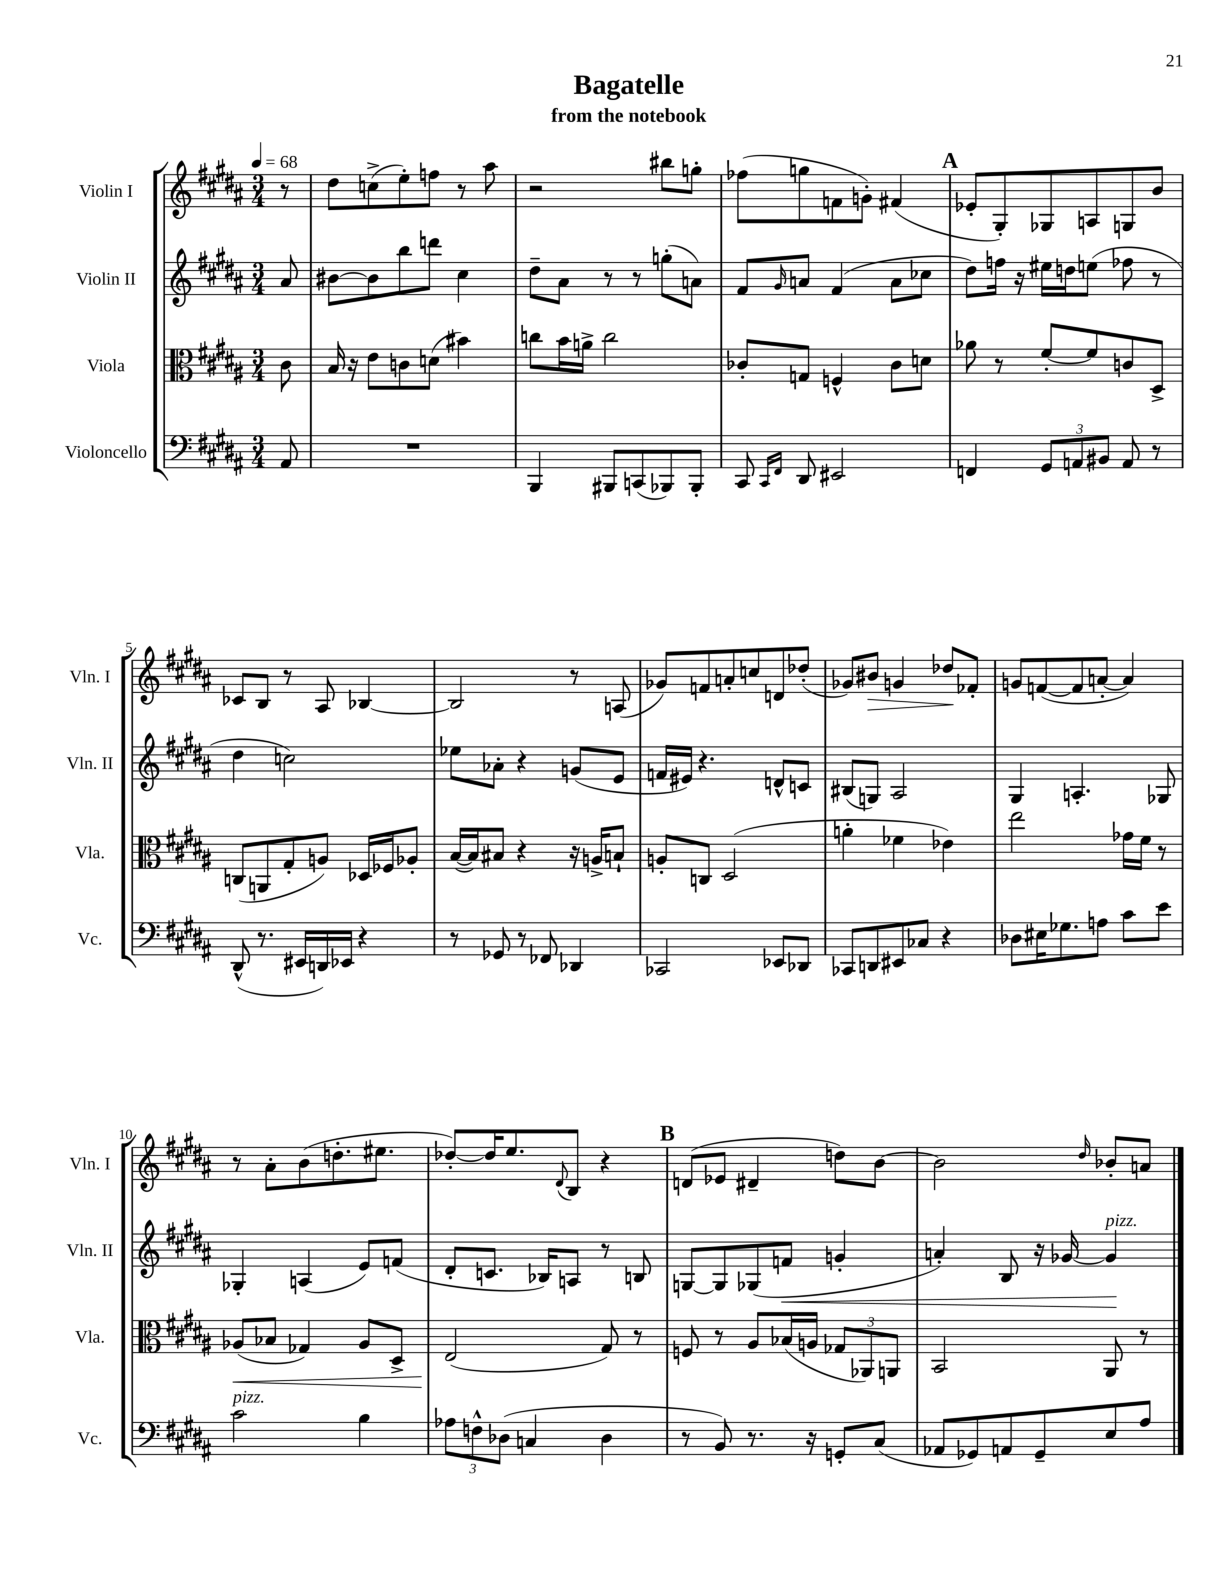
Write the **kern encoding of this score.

**kern	**kern	**dynam	**kern	**dynam	**kern	**dynam
*part4	*part3	*part3	*part2	*part2	*part1	*part1
*staff4	*staff3	*staff3	*staff2	*staff2	*staff1	*staff1
*I"Violoncello	*I"Viola	*	*I"Violin II	*	*I"Violin I	*
*I'Vc.	*I'Vla.	*	*I'Vln. II	*	*I'Vln. I	*
*clefF4	*clefC3	*	*clefG2	*	*clefG2	*
*k[f#c#g#d#a#]	*k[f#c#g#d#a#]	*	*k[f#c#g#d#a#]	*	*k[f#c#g#d#a#]	*
*M3/4	*M3/4	*	*M3/4	*	*M3/4	*
*MM68	*MM68	*	*MM68	*	*MM68	*
=	=	=	=	=	=	=
8AA#/	8c#\	.	8a#/	.	8r	.
=1	=1	=1	=1	=1	=1	=1
2.r	16B/	.	[8b#X\L	.	8dd#\L	.
.	16r	.	.	.	.	.
.	8e\L	.	8b#\]	.	(8ccn^\	.
.	8cn\	.	8bb\	.	8ee'\)	.
.	(8dn\J	.	8dddn\J	.	8ffn\J	.
.	4b#X\)	.	4cc#\	.	8r	.
.	.	.	.	.	8aa#\	.
=2	=2	=2	=2	=2	=2	=2
4BBB/	8ccn\L	.	8dd#~\L	.	2r	.
.	16b\L	.	8a#\J	.	.	.
.	16an^\JJ	.	.	.	.	.
8BBB#X/L	2cc\	.	8r	.	.	.
(8CCn/	.	.	8r	.	.	.
8BBB-X/)	.	.	(8ggn'\L	.	8bb#X\L	.
8BBB-'/J	.	.	8an\J)	.	8ggn'\J	.
=3	=3	=3	=3	=3	=3	=3
8CC#/	8c-X'/L	.	8f#/L	.	(8ff-X\L	.
16qqCC#/LL	.	.	.	.	.	.
16qqFF#/JJ	.	.	16qqg#/	.	.	.
8DD#/	8Gn/J	.	8an/J	.	8ggn\	.
2EE#X/	4Fn^^/	.	(4f#/	.	8fn\	.
.	.	.	.	.	8gn'\J)	.
.	8c-\L	.	8a\L	.	(4f#X/	.
.	8dn\J	.	8cc-X\J	.	.	.
!!LO:REH:place=s1:t=A
=4	=4	=4	=4	=4	=4	=4
4FFn/	8a-X\	.	8dd#\L)	.	8e-X'/L	.
.	8r	.	16ffn\Jk	.	8G#'/)	.
.	.	.	16r	.	.	.
12GG#/L	[8f#'/L	.	16ee#X\LL	.	8G-X/	.
.	.	.	16ddn\J	.	.	.
12AAn/	.	.	.	.	.	.
.	8f#/]	.	(8een\J	.	8An/	.
12BB#X/J	.	.	.	.	.	.
8AA/	8cn/	.	8ff-X\	.	8Gn/	.
8r	8D#^/J	.	8r	.	8b/J	.
!!LO:LB:g=z
=5	=5	=5	=5	=5	=5	=5
(8DD#^^/	(8Cn/L	.	4dd#\	.	8c-X/L	.
8.r	8AAn/	.	.	.	8B/J	.
.	8G#'/	.	2ccn\)	.	8r	.
16EE#X/LL	.	.	.	.	.	.
16DDn/)	8An/J)	.	.	.	8A#/	.
16EE-X/JJ	.	.	.	.	.	.
4r	16D-X/LL	.	.	.	[4B-X/	.
.	16F-X/J	.	.	.	.	.
.	8A-X'/J	.	.	.	.	.
=6	=6	=6	=6	=6	=6	=6
8r	([16B/LL	.	8ee-X\L	.	2B-/]	.
.	16B/J])	.	.	.	.	.
8GG-X/	8B#X/J	.	8a-X'\J	.	.	.
8r	4r	.	4r	.	.	.
8FF-X/	.	.	.	.	.	.
4DD-X/	16r	.	(8gn/L	.	8r	.
.	16An^/KL	.	.	.	.	.
.	8Bn`/J	.	8e/J	.	(8An/	.
=7	=7	=7	=7	=7	=7	=7
2CC-X/	8An'/L	.	16fn/LL	.	8g-X/L)	.
.	.	.	16e#X/JJ)	.	.	.
.	8Cn/J	.	4.r	.	8fn/	.
.	(2D#/	.	.	.	8an'/	.
.	.	.	.	.	8ccn/	.
8EE-X/L	.	.	8dn^^/L	.	8dn/	.
8DD-X/J	.	.	8cn/J	.	(8dd-X'/J	.
=8	=8	=8	=8	=8	=8	=8
8CC-X/L	4an'\	.	(8B#X/L	.	8g-X/L)	.
!	!	!	!	!	!	!LO:HP:b
8DDn/	.	.	8Gn/J)	.	8b#X/J	>
8EE#X/	4f-X\	.	2A#/	.	4gn/	.
8C-X/J	.	.	.	.	.	.
4r	4e-X\)	.	.	.	8dd-X/L	.
.	.	.	.	.	8f-X'/J	]
=9	=9	=9	=9	=9	=9	=9
8D-X\L	2ee\	.	4G#/	.	8gn/L	.
16E#X\K	.	.	.	.	([8fn/	.
8.G-X\	.	.	.	.	.	.
.	.	.	4.An'/	.	8f/]	.
8An\J	.	.	.	.	[8an'/J	.
8c#\L	16g-X\LL	.	.	.	4a/])	.
.	16f#\JJ	.	.	.	.	.
8e\J	8r	.	8G-X/	.	.	.
!!LO:LB:g=z
=10	=10	=10	=10	=10	=10	=10
!LO:TX:a:i:t=pizz.	!	!	!	!	!	!
!	!	!LO:HP:b	!	!	!	!
2c#\	(8A-X/L	<	4G-X'/	.	8r	.
.	8B-X/J	.	.	.	8a#'\L	.
.	4G-X/)	.	(4An/	.	(8b\	.
.	.	.	.	.	8.ddn'\	.
4B\	8A-/L	.	8e/L)	.	.	.
.	.	.	.	.	8.ee#X\J	.
.	8D#^/J	.	(8fn/J	.	.	.
=11	=11	=11	=11	=11	=11	=11
12A-X\L	(2E/	.	8d#'/L	.	[8dd-X'/L)	.
12Fn^^\	.	.	.	.	.	.
.	.	.	8.cn/J	.	16dd-/K]	.
(12D-X\J	.	.	.	.	.	.
.	.	.	.	.	8.ee/	.
4Cn/	.	.	.	.	.	.
.	.	.	16B-X/KL)	.	.	.
.	.	.	.	.	8qqd#/	.
.	.	.	8An/J	.	8B/J	.
4D-\	8G#/)	[	8r	.	4r	.
.	8r	.	8Bn/	.	.	.
!!LO:REH:place=s1:t=B
=12	=12	=12	=12	=12	=12	=12
8r	8Fn/	.	[8Gn/L	.	(8dn/L	.
8BB/)	8r	.	8G/]	.	8e-X/J	.
8.r	8A#/L	.	(8G-X/	.	4d#X~/	.
!	!	!	!	!LO:HP:b	!	!
.	(16B-X/L	.	8fn/J	<	.	.
16r	16An/JJ	.	.	.	.	.
8GGn'/L	12G-X/L	.	4gn'/	.	8ddn\L)	.
.	12AA-X/)	.	.	.	.	.
(8C#/J	.	.	.	.	[8b\J	.
.	12AAn/J	.	.	.	.	.
=13	=13	=13	=13	=13	=13	=13
8AA-X/L	2BB/	.	4an'/)	.	2b\]	.
8GG-X/)	.	.	.	.	.	.
8AAn/	.	.	8B/	.	.	.
8GG-~/	.	.	16r	.	.	.
.	.	.	[16g-X/	.	.	.
.	.	.	.	.	16qqdd#/	.
!	!	!	!LO:TX:a:i:t=pizz.	!	!	!
8E/	8AA#/	.	4g-/]	.	8b-X'/L	.
8A#/J	8r	.	.	.	8an/J	.
.	.	.	.	[	.	.
==	==	==	==	==	==	==
*-	*-	*-	*-	*-	*-	*-
